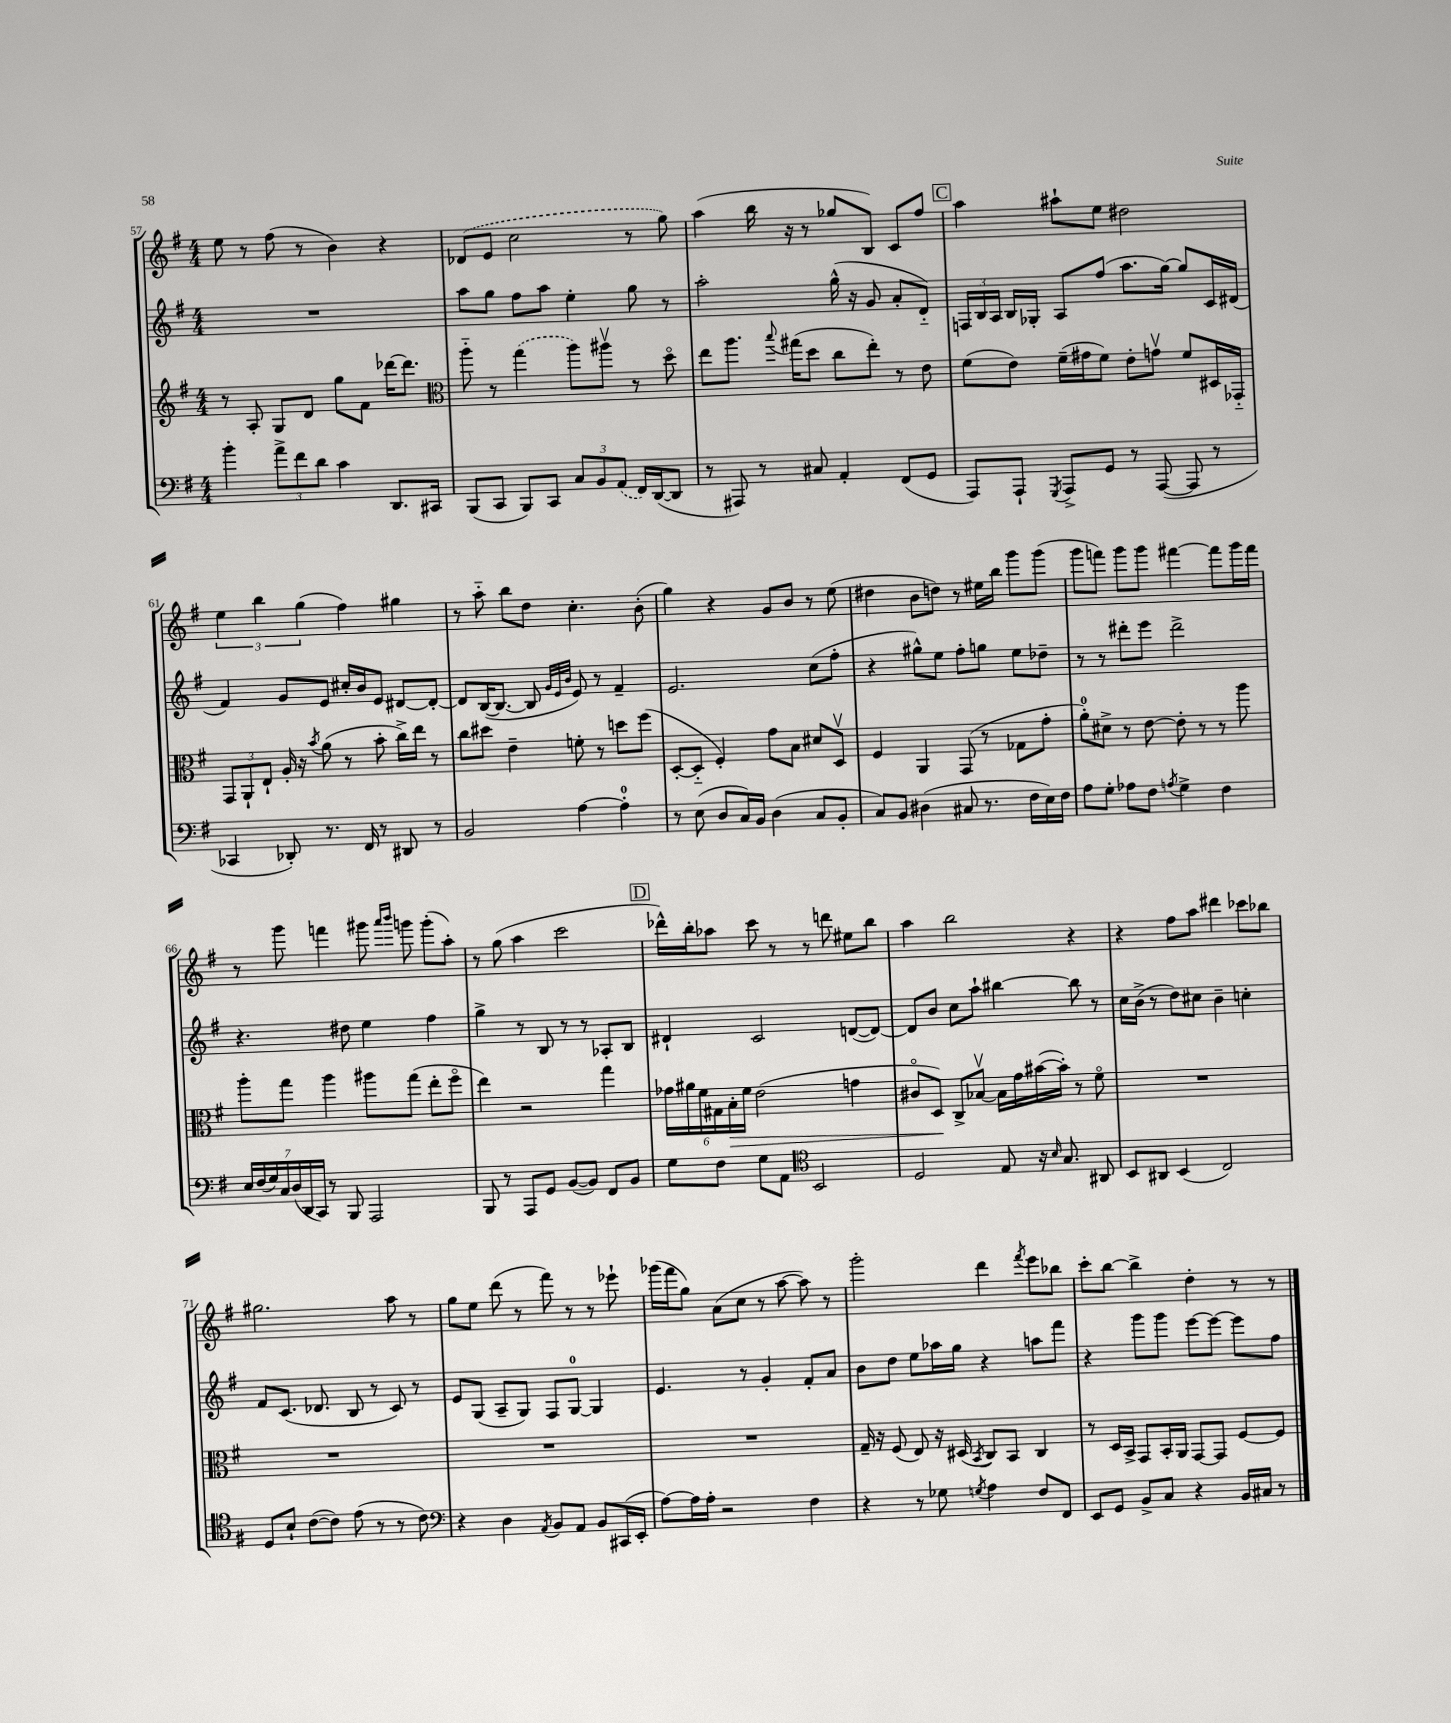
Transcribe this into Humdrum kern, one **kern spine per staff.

**kern	**kern	**dynam	**kern	**kern
*part4	*part3	*part3	*part2	*part1
*staff4	*staff3	*staff3	*staff2	*staff1
*clefF4	*clefG2	*	*clefG2	*clefG2
*k[f#]	*k[f#]	*	*k[f#]	*k[f#]
*M4/4	*M4/4	*	*M4/4	*M4/4
=57	=57	=57	=57	=57
4b'\	8r	.	1r	8ee\
.	8A'/	.	.	8r
12a^\L	8G/L	.	.	(8ff#\
12f#\	.	.	.	.
.	8d/J	.	.	8r
12d\J	.	.	.	.
4c\	8gg\L	.	.	4b\)
.	8f#\J	.	.	.
8.DD/L	[16ddd-X\KL	.	.	4r
.	8.ddd-\J]	.	.	.
16CC#X/Jk	.	.	.	.
=58	=58	=58	=58	=58
*	*clefC3	*	*	*
(8BBB/L	8aa\	.	8aa\L	(8d-X/L
8CC/J	8r	.	8gg\J	8e/J
8BBB/L)	(4gg\	.	8ff#\L	2cc\
8CC/J	.	.	8aa\J	.
12C/L	8aa\L)	.	4ee'\	.
12BB/	.	.	.	.
.	8aa#Xv\J	.	.	.
(12AA/J	.	.	.	.
16FF#/LL)	8r	.	8gg\	8r
([16DD/J	.	.	.	.
8DD/J]	8dd\	.	8r	8gg\)
=59	=59	=59	=59	=59
8r	8ee\L	.	2aa'\	(4aa\
8AAA#X/)	8.aa\J	.	.	.
8r	.	.	.	16bb\
.	8qqbb/	.	.	.
.	(16gg#X\KL	.	.	16r
8C#X/	8dd\J	.	.	8r
4AA'/	8cc\L	.	(16gg^^\	8gg-X/L
.	.	.	16r	.
.	8ee'\J)	.	8g/	8B/J)
(8FF#/L	8r	.	8a'/L	8c/L
8GG/J	8e\	.	8d/J)	8ff#/J
!!LO:REH:place=s1:t=C
=60	=60	=60	=60	=60
8AAA/L)	(8f#\L	.	24Fn/LL	4aa\
.	.	.	24B/	.
.	.	.	24A/JJ	.
8AAA`/J	8e\J)	.	16B/LL	.
.	.	.	16G-X'/JJ	.
8qGGG/	.	.	.	.
8AAA^/L	(16f#~\LL	.	8A/L	8aa#X`\L
.	16g#X\J	.	.	.
8GG/J	8f#\J)	.	(8ff#/J	8ee\J
8r	8e'\L	.	8.aa\L	2dd#X\
([8AAA/	8gnv\J	.	.	.
.	.	.	[16gg\Jk)	.
8AAA/]	8f#/L	.	8gg/L]	.
8r	16D#X/L	.	16c/L	.
.	16GG-X/JJ	.	(16d#X/JJ	.
!!LO:LB:g=z
=61	=61	=61	=61	=61
4CC-X/	12GG/L	.	4f#/)	6ee\
.	12AA`/	.	.	.
.	12E`/J	.	.	6bb\
8DD-X'/)	16A'/	.	8g/L	.
.	16r	.	.	.
.	.	.	.	(6gg\
.	8qb/	.	.	.
8.r	(8a\	.	8e/J	.
.	8r	.	16cc#X'/LL	4ff#\)
16FF#/	.	.	16b/J	.
8r	8b'\	.	8e/J	.
8DD#X/	16cc^\LL)	.	[8d#X/L	4gg#X\
.	16ee\JJ	.	.	.
8r	8r	.	8d#'/J_	.
=62	=62	=62	=62	=62
2BB/	8cc\L	.	8d#/L]	8r
.	8dd#X\J	.	([16B/K	8aa\
.	.	.	8.B/J_	.
.	4e~\	.	.	8bb\L
.	.	.	8B/]	8dd\J
.	.	.	32qqg/LLL	.
.	.	.	32qqe/	.
.	.	.	32qqb/JJJ	.
[4A\	8fn'\	.	8e/)	4.cc'\
.	8r	.	8r	.
4A'\]	8ddn\L	.	4f#~/	.
.	(8ff#\J	.	.	(8b'\
=63	=63	=63	=63	=63
8r	[8D'/L	.	2.e/	4gg\)
(8E\	8D/J]	.	.	.
8D/L	4F#'/)	.	.	4r
16C/L)	.	.	.	.
16BB/JJ	.	.	.	.
(4D\	8g\L	.	.	8g/L
.	8B\J	.	.	8b/J
8C/L	8d#X/L	.	(8cc\L	8r
8BB'/J	8Dv/J	.	8ff#'\J	(8ee\
=64	=64	=64	=64	=64
8C/L)	4F#/	.	4r	4dd#X\
8BB/J	.	.	.	.
(4D#X\	4AA/	.	8gg#X^^\L)	8b\L
.	.	.	8ee\J	8ddn\J)
8C#X/	(8GG/	.	8ff#'\L	8r
8.r	8r	.	8ggn\J	16ee#X\LL
.	.	.	.	16bb\JJ
.	8G-X\L	.	8ee\L	8ggg\L
16F#\LL	.	.	.	.
16E\)	8g'\J	.	8dd-X~\J	(8ggg\J
16F#\JJ	.	.	.	.
=65	=65	=65	=65	=65
8A\L	8a'\L)	.	8r	8ggg\L
8G'\J	8d#X^\J	.	8r	8fffn\J)
8A-X\L	8r	.	8ddd#X'\L	8ggg\L
8F#\J	[8e\	.	8eee\J	8ggg\J
8qAn/	.	.	.	.
4G^\	8e'\]	.	2ddd#^\	[4fff#X\
.	8r	.	.	.
4F#\	8r	.	.	8fff#\L]
.	8aa\	.	.	16ggg\L
.	.	.	.	16fff#\JJ
!!LO:LB:g=z
=66	=66	=66	=66	=66
28E/LL	8aa'\L	.	4.r	8r
(28F#/	.	.	.	.
28G/)	.	.	.	.
28C/	.	.	.	.
.	8gg\J	.	.	8ggg\
(28D/	.	.	.	.
28DD/	.	.	.	.
28CC/JJ)	.	.	.	.
8r	4aa\	.	.	4fffn\
8BBB/	.	.	8dd#X\	.
2AAA/	8aa#X\L	.	4ee\	8ggg#X\
.	.	.	.	16qqaaa/LL
.	.	.	.	16qqbbb/JJ
.	(8gg\J	.	.	8gggn\
.	8ee'\L	.	4ff#\	(8ggg'\L
.	8ff#\J	.	.	8aa'\J)
=67	=67	=67	=67	=67
8BBB/	4ee\)	.	4gg^\	8r
8r	.	.	.	(8gg\
8AAA/L	2r	.	8r	4aa\
8GG/J	.	.	8B/	.
([8BB/L	.	.	8r	2ccc\
8BB/J])	.	.	8r	.
8FF#/L	4gg\	.	8A-X'/L	.
8BB/J	.	.	8B/J	.
!!LO:REH:place=s1:t=D
=68	=68	=68	=68	=68
8G\L	24g-X\LL	.	4d#X`/	16ddd-X^^\LL)
.	24a#X\	.	.	.
.	.	.	.	16bb'\J
.	24f#\	.	.	.
8F#\J	24G#X\	.	.	8aa-X\J
!	!	!LO:HP:b	!	!
.	24B'\	>	.	.
.	24f#\JJ	.	.	.
8G\L	(2e\	.	2c/	8ccc\
8AA\J	.	.	.	8r
*clefC4	*	*	*	*
2BB/	.	.	.	8r
.	.	.	.	8dddn\
.	4gn\	.	([8dn/L	8ee#X\L
.	.	.	8d/J_)	8bb\J
=69	=69	=69	=69	=69
2D/	8c#X/L	.	8d/L]	4aa\
.	8D/J)	.	8b/J	.
.	8C^/L	]	8cc\L	2bb\
.	[8B-Xv/J	.	8aa`\J	.
8E/	16B-\LL]	.	[4bb#X\	.
.	16g\	.	.	.
16r	([16b#X\	.	.	.
16qqB/	.	.	.	.
8.G/	16b#'\JJ])	.	.	.
.	8r	.	8bb#\]	4r
8AA#X/	8f#\	.	8r	.
=70	=70	=70	=70	=70
8BB/L	1r	.	16cc\LL	4r
.	.	.	(16b^\JJ	.
8AA#X/J	.	.	8r	.
(4BB/	.	.	8dd\L)	8ff#\L
.	.	.	8cc#X\J	8aa\J
2C/)	.	.	4b~\	4ddd#X\
.	.	.	4ccn'\	8ccc-X\L
.	.	.	.	8bb-X\J
!!LO:LB:g=z
=71	=71	=71	=71	=71
8D/L	1r	.	8f#/L	2.gg#X\
8B`/J	.	.	(8.c/J	.
([8c\L	.	.	.	.
.	.	.	8.d-X/	.
8c\J])	.	.	.	.
(8e\	.	.	8B/	.
8r	.	.	8r	.
8r	.	.	8c/)	8aa\
8c\)	.	.	8r	8r
=72	=72	=72	=72	=72
*clefF4	*	*	*	*
4r	1r	.	8e/L	8gg\L
.	.	.	(8G/J	8ee\J
4D\	.	.	8A~/L	(8ddd\
.	.	.	8G/J)	8r
8qAA/	.	.	.	.
8BB/L	.	.	8F#/L	8fff#\)
8AA/J	.	.	[8G/J	8r
8BB/L	.	.	4G/]	8r
(16CC#X/L	.	.	.	8eee-X`\
16EE'/JJ	.	.	.	.
=73	=73	=73	=73	=73
[8A\L)	1r	.	4.e/	(16ggg-X\LL
.	.	.	.	16fff#\J
16A\L]	.	.	.	8gg\J)
16A'\JJ	.	.	.	.
2r	.	.	.	(8a\L
.	.	.	8r	8cc\J
.	.	.	4g'/	8r
.	.	.	.	[8aa\
4F#\	.	.	8f#'/L	8aa\])
.	.	.	8a/J	8r
=74	=74	=74	=74	=74
4r	16G~/	.	8b\L	2ggg'\
.	16r	.	.	.
.	(8F#/	.	8dd\J	.
8r	8E/)	.	8ee\L	.
8G-X\	16r	.	16aa-X\L	.
.	(16D#X/	.	16gg\JJ	.
8qGn/	8qBB/	.	.	.
4A\	8C/L)	.	4r	4ddd\
.	8BB/J	.	.	.
.	.	.	.	8qfff#/
8F#/L	4C/	.	8aan\L	8eee\L
8FF#/J	.	.	8fff#\J	8bb-X\J
=75	=75	=75	=75	=75
8EE/L	8r	.	4r	8ccc'\L
8GG/J	16D/LL	.	.	[8bb\J
.	16BB^/JJ	.	.	.
8BB^/L	8GG/L	.	8ggg\L	4bb^\]
8C/J	16BB'/L	.	8ggg\J	.
.	16AA/JJ	.	.	.
4r	[8GG/L	.	[8eee\L	4dd'\
.	8GG/J]	.	8eee\J_	.
16BB/LL	[8F#/L	.	8eee\L]	8r
16C#X/JJ	.	.	.	.
8r	8F#/J]	.	8ff#\J	8r
==	==	==	==	==
*-	*-	*-	*-	*-
